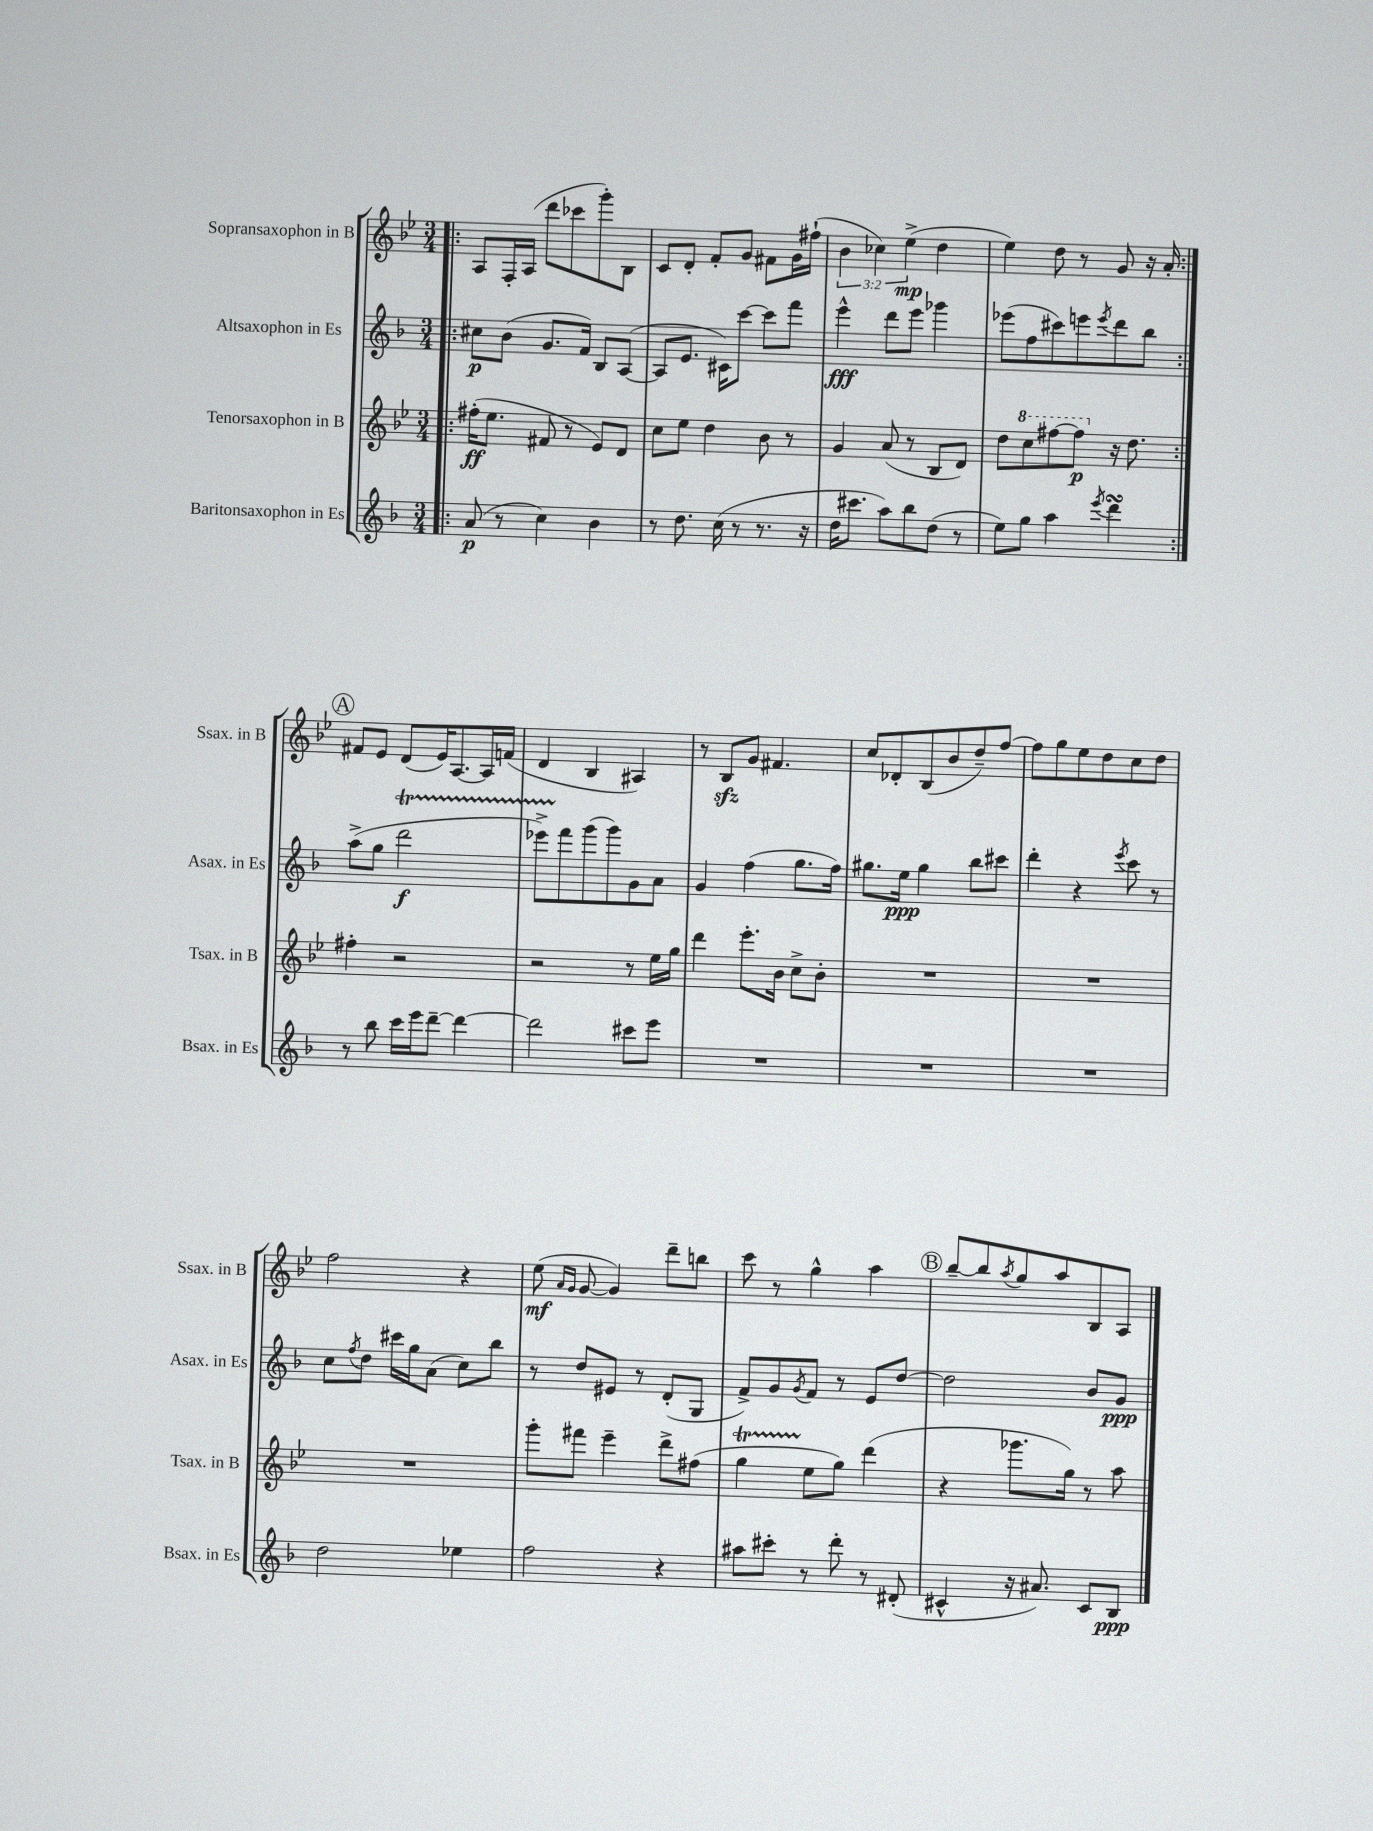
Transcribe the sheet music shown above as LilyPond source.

<<
\new StaffGroup <<
\new Staff = "s0" \with { instrumentName = "Sopransaxophon in B" shortInstrumentName = "Ssax. in B" } {
    \clef treble \key bes \major \numericTimeSignature \time 3/4 \override Staff.TupletNumber.text = #tuplet-number::calc-fraction-text
    \repeat volta 2 { \bar ".|:" a8 f16-. a16( d'''8 ces'''8 g'''8-.) bes8 |
    c'8 d'8-. f'8-. g'8 fis'8 g'16 fis''16-!( |
    \tuplet 3/2 { bes'4 ces''4) ees''4->\mp( } d''4 |
    ees''4) d''8 r8 g'8 r16 a'16-. | }
    \mark \markup { \circle "A" } fis'8 ees'8 d'8( ees'16) a8.~ a16 f'16( |
    d'4 bes4 ais4) |
    r8 bes8\sfz g'8 fis'4. |
    c''8 des'8-. bes8( bes'8 d''8--) f''8~ |
    f''8 g''8 ees''8 d''8 c''8 d''8 |
    f''2 r4 |
    ees''8\mf( \grace { a'16 g'16 } g'8~ g'4) d'''8-- b''8 |
    c'''8 r8 g''4-^ a''4 |
    \mark \markup { \circle "B" } bes''8~-- bes''8 \acciaccatura { a''8 } g''8 a''8 bes8 a8 \bar "|." |
}
\new Staff = "s1" \with { instrumentName = "Altsaxophon in Es" shortInstrumentName = "Asax. in Es" } {
    \clef treble \key f \major \numericTimeSignature \time 3/4
    \repeat volta 2 { \bar ".|:" cis''8\p bes'8( g'8. f'16) bes8 a8~( |
    a8 e'8. cis'16) c'''8~ c'''8 f'''8 |
    e'''4-^\fff d'''8 e'''8 ges'''4 |
    ees'''8( f''8 cis'''8) e'''8 \acciaccatura { e'''8 } d'''8 bes''8 | }
    \mark \markup { \circle "A" } a''8->( g''8 d'''2\startTrillSpan\f |
    ees'''8->) f'''8\stopTrillSpan g'''8( g'''8) g'8 a'8 |
    g'4 f''4( g''8. f''16) |
    gis''8. e''16\ppp gis''4 bes''8 cis'''8 |
    d'''4-. r4 \acciaccatura { e'''8 } c'''8 r8 |
    c''8 \acciaccatura { f''8 } d''8 cis'''16 g''16 a'8( c''8) bes''8 |
    r8 d''8 eis'8 r8 d'8-.( g8 |
    f'8->) g'8 \acciaccatura { g'8 } f'8 r8 e'8 d''8~ |
    \mark \markup { \circle "B" } d''2 bes'8 g'8\ppp \bar "|." |
}
\new Staff = "s2" \with { instrumentName = "Tenorsaxophon in B" shortInstrumentName = "Tsax. in B" } {
    \clef treble \key bes \major \numericTimeSignature \time 3/4
    \repeat volta 2 { \bar ".|:" fis''16-.\ff( ees''8. fis'8 r8 ees'8) d'8 |
    c''8 ees''8 d''4 bes'8 r8 |
    g'4 a'8( r8 bes8 d'8) |
    d''8 \ottava #1 c'''8 fis'''8~ fis'''8\p \ottava #0 r16 d''8. | }
    \mark \markup { \circle "A" } fis''4-. r2 |
    r2 r8 ees''16 g''16 |
    d'''4 ees'''8.-. bes'16 c''8-> bes'8-. |
    R2. |
    R2. |
    R2. |
    g'''8-. fis'''8 ees'''4-- d'''8-> fis''8( |
    g''4\startTrillSpan ees''8\stopTrillSpan g''8) d'''4( |
    \mark \markup { \circle "B" } r4 ges'''8. g''16) r8 a''8 \bar "|." |
}
\new Staff = "s3" \with { instrumentName = "Baritonsaxophon in Es" shortInstrumentName = "Bsax. in Es" } {
    \clef treble \key f \major \numericTimeSignature \time 3/4
    \repeat volta 2 { \bar ".|:" a'8\p( r8 c''4) bes'4 |
    r8 d''8. c''16( r8 r8. r16 |
    d''16 cis'''8. a''8) bes''8 d''8( r8 |
    e''8) g''8 a''4 \acciaccatura { e'''8 } d'''4\turn | }
    \mark \markup { \circle "A" } r8 bes''8 c'''16 e'''16 d'''8~-- d'''4~ |
    d'''2 cis'''8 e'''8 |
    R2. |
    R2. |
    R2. |
    d''2 ees''4 |
    f''2 r4 |
    ais''8 cis'''8-. r8 d'''8-. r8 dis'8-.( |
    \mark \markup { \circle "B" } cis'4-^ r16 ais'8.) cis'8 bes8\ppp \bar "|." |
}
>>
>>
\layout { \context { \Score \remove "Bar_number_engraver" } }
